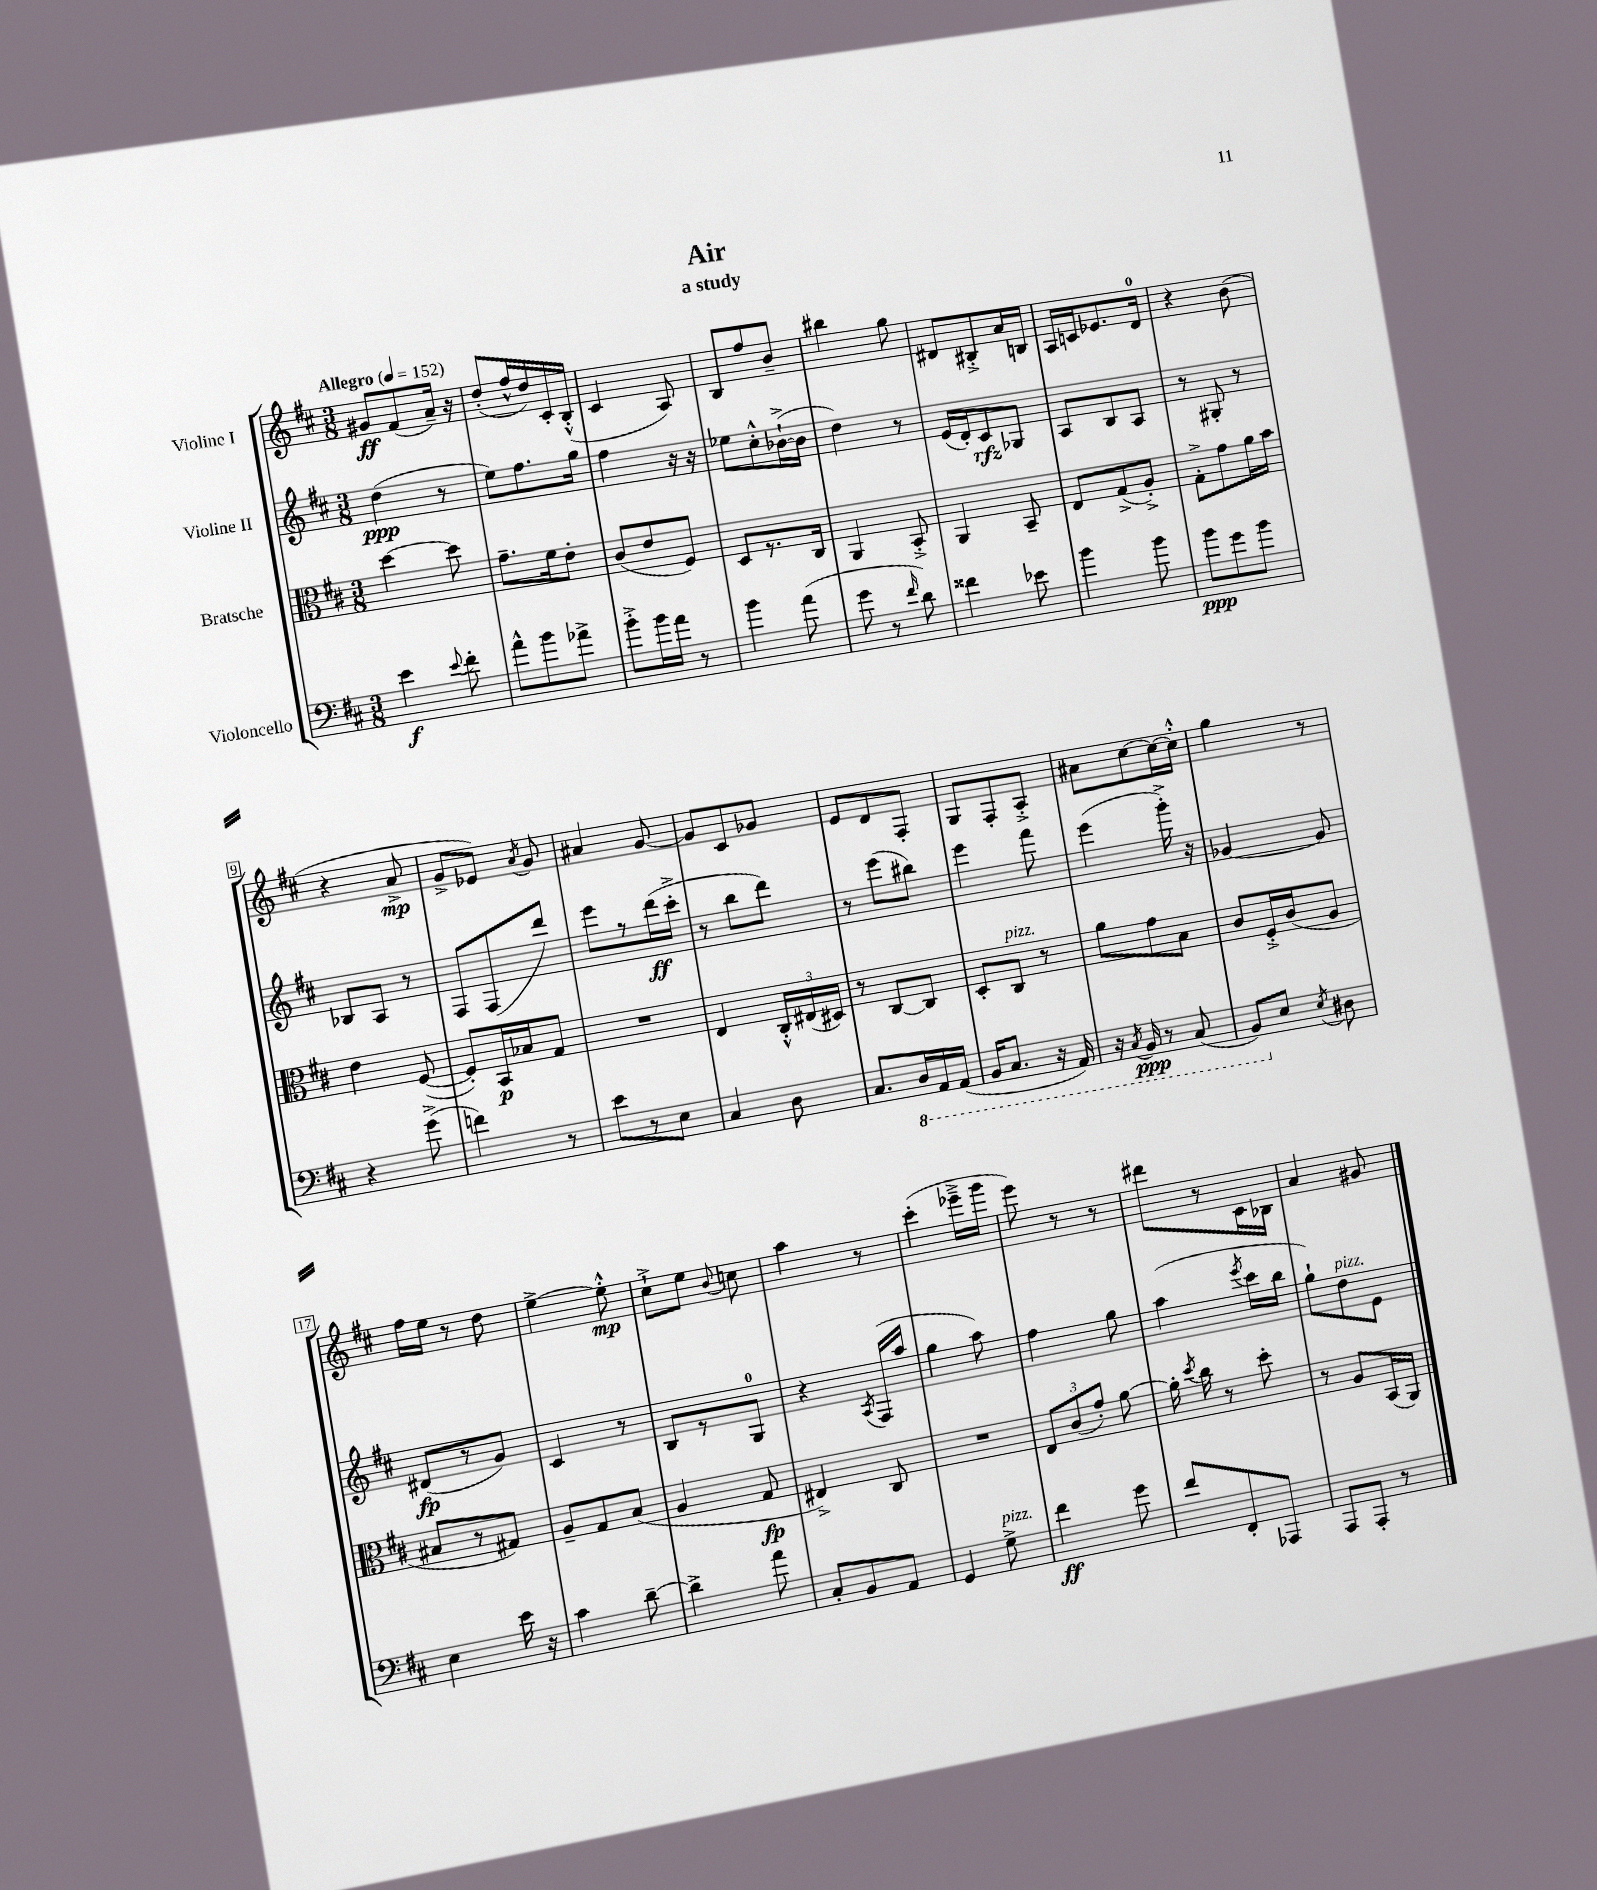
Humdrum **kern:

**kern	**kern	**kern	**kern
*staff4	*staff3	*staff2	*staff1
*clefF4	*clefC3	*clefG2	*clefG2
*k[f#c#]	*k[f#c#]	*k[f#c#]	*k[f#c#]
*M3/8	*M3/8	*M3/8	*M3/8
*MM152	*MM152	*MM152	*MM152
4e\	[4dd\	(4dd\	8g#/L
.	.	.	(8f#/
8qqe/	.	.	.
8f#'\	8dd\]	8r	16a~/Jk)
.	.	.	16r
=	=	=	=
8a^^\L	8.g~\L	8ee\L)	(8dd'/L
8b\	.	8.ff#\	16ff#^^/L
.	16f#\k	.	16dd/)
8a-^\J	8e'\J	.	16c#'/
.	.	16gg\Jk	(16B'^^/JJ
=	=	=	=
8b'^\L	(8c#/L	4ff#\	4c#/
16b\L	8e/	.	.
16a\JJ	.	.	.
8r	8F#/J)	16r	8A/)
.	.	16r	.
=	=	=	=
4b\	8D/L	8ee-\L	8B/L
.	8.r	8cc#'^^\	8ff#/
(8a\	.	([16b-`^\L	8b~/J
.	16C#/Jk	16b-\]JJ	.
=	=	=	=
8g\	4AA/	4dd\)	4bb#\
8r	.	.	.
16qqf#/	.	.	.
8d\)	8BB'^/	8r	8gg\
=	=	=	=
4f##\	4AA/	(16e/LL	8d#/L
.	.	16d'/J)	.
.	.	8c#/	8B#'^/
8e-\	8BB~/	8G-/J	16a/L
.	.	.	16B/JJ
=	=	=	=
4b\	8E/L	8A/L	16A/LL
.	.	.	16c/J
.	(8G^/	8B/	8.e-/
8b\	8A'^/J)	8A/J	.
.	.	.	16d/Jk
=	=	=	=
8b\L	8G'^\L	8r	4r
8g\	8g\	8G#'/	.
8b\J	16a\L	8r	(8b\
.	16b\JJ	.	.
=	=	=	=
4r	4e\	8B-/L	4r
.	.	8A/J	.
(8g^\	([8F#/	8r	8a^/
=	=	=	=
4f\)	8F#'/]L)	8F#/L	8g^/L
.	16BB/L	(8F#/	8e-/J)
.	16B-/J	.	.
.	.	.	8qa/
8r	8G/J	8ddd/J)	8g/
=	=	=	=
8e\L	4.r	8eee\L	4a#/
8r	.	8r	.
8E\J	.	(16ddd\L	[8g/
.	.	16ccc#'^\JJ	.
=	=	=	=
4C#/	4E/	8r	8g/]L
.	.	8bb\L	8c#/
8D\	24C#'^^/LL	8ddd\J)	8g-/J
.	(24E#/	.	.
.	24D#/JJ)	.	.
=	=	=	=
8.C#/L	8r	8r	8e/L
.	[8C#/L	(8eee\L	8d/
16DD/L	.	.	.
16AAA/	8C#/]J	8bb#\J)	8F#'/J
(16AAA/JJ	.	.	.
=	=	=	=
16BBB/LK	8D'/L	4eee\	8G/L
8.CC#/J	.	.	.
.	8C#/J	.	8F#'/
16r	8r	8fff#\	8A'^/J
16AAA/)	.	.	.
=	=	=	=
16r	8a\L	(4eee\	8a#\L
8qCC#/	.	.	.
16BBB/	.	.	.
8r	8g\	.	[8cc#\
(8CC#/	8B\J	16ggg'^\)	16cc#\_L
.	.	16r	16cc#'^^\]JJ
=	=	=	=
8BBB/L)	8c#/L	[4g-/	4gg\
8E/J	16F#'^/L	.	.
.	(16c#/J	.	.
8qE/	.	.	.
8D#\	8A/J	8g-/]	8r
=	=	=	=
4E\	8B#/L	(8d#/L	16ff#\LL
.	.	.	16ee\JJ
.	8r	8r	8r
16e\	8G#/J)	8g/J)	8dd\
16r	.	.	.
=	=	=	=
4c#\	8A~/L	4c#/	[4ee^\
.	8G/	.	.
[8d~\	(8B/J	8r	8ee'^^\]
=	=	=	=
4d^\]	4A/	8B/L	8cc#`^\L
.	.	8r	8ee\J
.	.	.	8qqb/
8a\	8G/	8G/J	8cc\
=	=	=	=
8C#'/L	4E#^/)	4r	4aa\
8BB/	.	.	.
.	.	8qA/	.
8AA/J	8C#/	(16F#/LL	8r
.	.	16aa/JJ	.
=	=	=	=
4GG/	4.r	4gg\	(4ccc#'\
8G^\	.	8aa\)	16eee-~^\LL
.	.	.	16ggg\JJ
=	=	=	=
4f#\	12E/L	4ff#\	8eee\)
.	(12c#/	.	.
.	.	.	8r
.	12g'/J)	.	.
8g\	[8a\	8gg\	8r
=	=	=	=
8f#/L	16a'\]	(4aa\	8ddd#\L
.	8qdd/	.	.
.	16cc#\	.	.
8FF#'/	8r	.	8r
.	.	8qeee/	.
8AAA-/J	8dd'\	16ccc#\LL	16c#\L
.	.	16bb\JJ	16B-\JJ
=	=	=	=
8AAA/L	8r	8gg`\L)	4a/
8AAA'/J	8A/L	8dd\	.
8r	(16BB/L	8e\J	8g#/
.	16AA/JJ)	.	.
==	==	==	==
*-	*-	*-	*-
